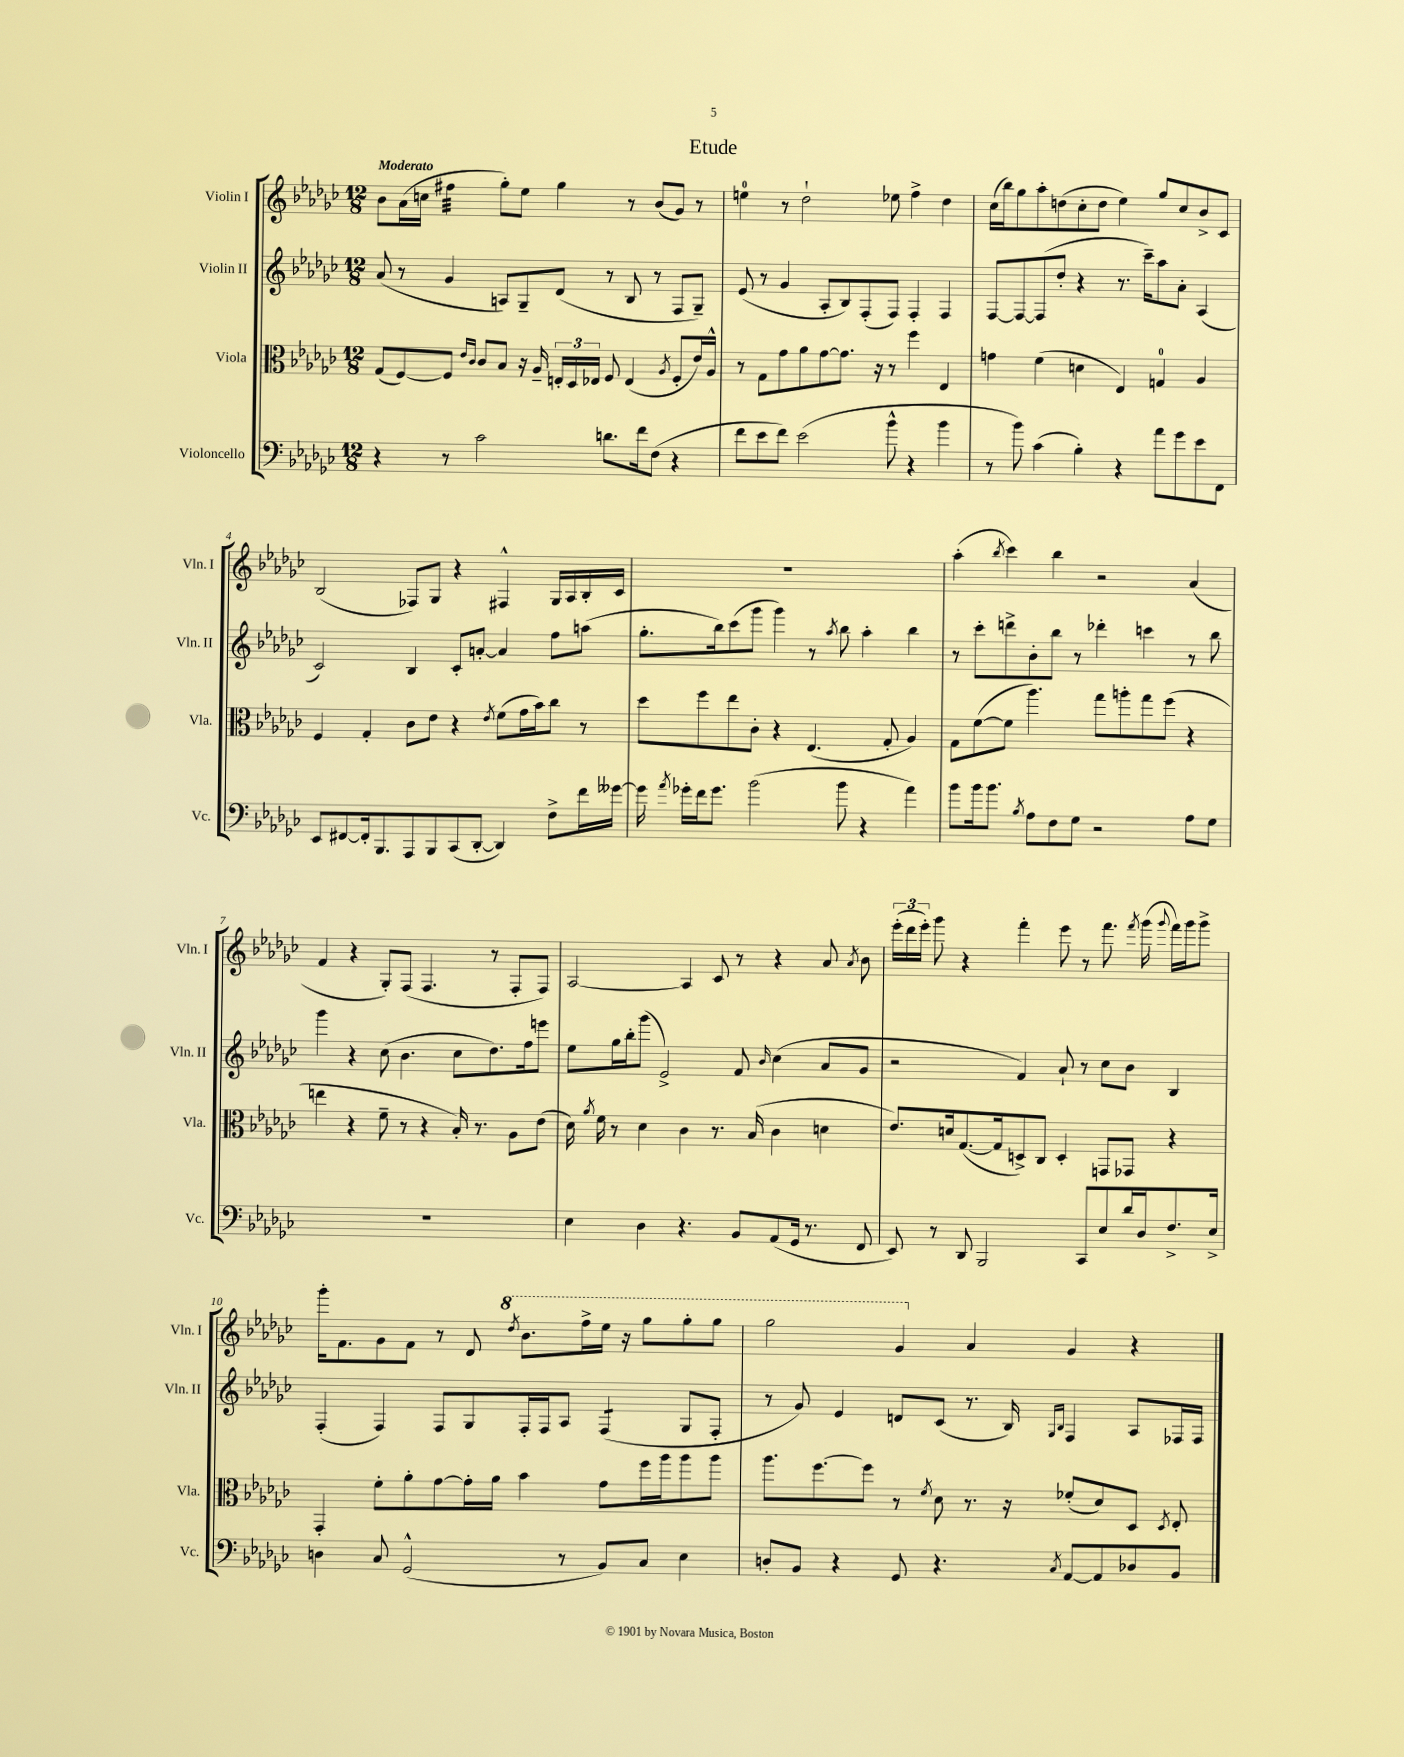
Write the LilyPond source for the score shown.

\header { title = "Etude" }
<<
\new StaffGroup <<
\new Staff = "s0" \with { instrumentName = "Violin I" shortInstrumentName = "Vln. I" } {
    \clef treble \key ges \major \numericTimeSignature \time 12/8 \tempo "Moderato"
    \autoBeamOff bes'8[ aes'16( c''16] fis''4:32 ges''8[-.) ees''8] ges''4 r8 bes'8[( ges'8]) r8 |
    e''4-0 r8 des''2-! ees''8 f''4-> des''4 |
    ces''16[( bes''16) ges''8 aes''8-. d''8( ces''8-. d''8] ees''4) ges''8[ ces''8 bes'8-> ces'8] |
    bes2( fes8[) ges8] r4 fis4-^ ges16[ aes16 bes16-. ces'16] |
    R1. |
    aes''4-.( \acciaccatura { bes''8 } ces'''4) bes''4 r2 aes'4( |
    f'4 r4 ges8[-.) f8]( f4. r8 f8[-. f8]) |
    aes2~ aes4 ces'8 r8 r4 aes'8 \acciaccatura { aes'8 } bes'8 |
    \tuplet 3/2 { ees'''16[-.( des'''16 ees'''16]-.) } ges'''8 r4 f'''4-. ees'''8 r8 f'''8. \acciaccatura { f'''8 } ges'''16( \appoggiatura { ges'''8 } f'''16[) ges'''16 ges'''8]-> |
    ges'''16[-. f'8. ges'8 f'8] r8 des'8 \ottava #1 \acciaccatura { des'''8 } bes''8.[ f'''16-> ees'''16] r16 ges'''8[ ges'''8-. ges'''8] |
    ges'''2 ges''4 \ottava #0 aes'4 ges'4 r4 \bar "|." |
}
\new Staff = "s1" \with { instrumentName = "Violin II" shortInstrumentName = "Vln. II" } {
    \clef treble \key ges \major \numericTimeSignature \time 12/8
    \autoBeamOff aes'8( r8 ges'4 a8[) ges8-- des'8]( r8 bes8 r8 f8[ ges8]--) |
    ees'8( r8 ges'4 aes8[-. bes8) f8-.( f8]) f4-. f4 |
    f8[~ f8~ f8( des''8]-. r4 r8. ces'''16[--) aes''8 aes'8]-. aes4( |
    ces'2) bes4 ces'8[-. a'8]~-. a'4 f''8[ a''8]( |
    ges''8.[-. bes''16) ces'''8( ges'''8] ges'''4) r8 \acciaccatura { aes''8 } bes''8 aes''4-. bes''4 |
    r8 ces'''8[-. d'''8-> bes'8-. bes''8] r8 des'''4-. c'''4 r8 bes''8 |
    ges'''4 r4 ces''8( bes'4. ces''8[ des''8.) f''16 e'''8] |
    ees''8[ ges''16 bes''16-. ges'''8]( ees'2->) f'8 \grace { bes'16 } ces''4( aes'8[ ges'8] |
    r2 f'4) aes'8-! r8 ces''8[ bes'8] bes4 |
    f4-.( f4) f8[ ges8 f16-. f16 aes8] f4:8( ges8[ f8]-. |
    r8 ges'8) ees'4 d'8[ ces'8]( r8. bes16) \grace { ges16[ bes16] } f4 aes8[ fes16 fes16] \bar "|." |
}
\new Staff = "s2" \with { instrumentName = "Viola" shortInstrumentName = "Vla." } {
    \clef alto \key ges \major \numericTimeSignature \time 12/8
    \autoBeamOff ges8[( f8~) f8] \grace { ees'16[ ces'16] } ces'8[ bes8] r16 aes16-- \tuplet 3/2 { e16[-. des16 ees16] } f8 ees4( \acciaccatura { aes8 } f8[-. ees'16) aes16]-^ |
    r8 ges8[ ges'8 aes'8 ges'8~ ges'8.] r16 r8 f''4 ees4 |
    g'4 f'4( d'4 ees4) g4-0 aes4 |
    f4 ges4-. ces'8[ ees'8] r4 \acciaccatura { ees'8 } f'8[( ges'16 bes'16) ces''8] r8 |
    des''8[ f''8 ees''8 ces'8]-. r4 ees4.( ges8-. aes4) |
    ges8[ f'8~( f'8] aes''4.) ges''8[ a''8-. ges''8 f''8]( r4 |
    e''4 r4 f'8-- r8 r4 bes16-.) r8. aes8[ ees'8]( |
    des'16) \acciaccatura { aes'8 } f'16 r8 des'4 ces'4 r8. bes16( ces'4 d'4 |
    ees'8.[) d'16 ges8.~( ges16 d8->) ces8] d4-. g,8[ ges,8] r4 |
    ges,4-. f'8[-. aes'8-. ges'8~ ges'16-. aes'16] bes'4 ges'8[ f''16 aes''16 aes''8 aes''8] |
    aes''8.[ f''8.~ f''8] r8 \acciaccatura { f'8 } des'8 r8. r16 fes'8[-.( des'8) des8] \acciaccatura { des8 } ees8-. \bar "|." |
}
\new Staff = "s3" \with { instrumentName = "Violoncello" shortInstrumentName = "Vc." } {
    \clef bass \key ges \major \numericTimeSignature \time 12/8
    \autoBeamOff r4 r8 ces'2 d'8.[ f'16 f8]( r4 |
    f'8[ ees'8 f'8]) ees'2( bes'8-^ r4 bes'4 |
    r8 bes'8) ces'4( bes4-.) r4 aes'8[ ges'8 ees'8 f,8] |
    ees,8[ fis,8~ fis,16-. bes,,8. aes,,8 bes,,8 ces,8( des,8]~-. des,4) f8[-> f'16 geses'16]~ |
    geses'16 \acciaccatura { aes'8 } ges'16[-. f'16 ges'8.] bes'2( bes'8 r4 aes'4) |
    bes'8[ bes'16 bes'8.] \acciaccatura { bes8 } aes8[ f8 ges8] r2 aes8[ ges8] |
    R1. |
    ees4 des4 r4. bes,8[ aes,8( ges,16] r8. f,8 |
    ees,8) r8 des,8 bes,,2 ces,8[ ees8 des'16 des16 f8.-> ees16]-> |
    d4 ces8 ges,2-^( r8 bes,8[) ces8] ees4 |
    d8[-. bes,8] r4 ges,8 r4. \acciaccatura { ces8 } aes,8[~ aes,8 des8 bes,8] \bar "|." |
}
>>
>>
